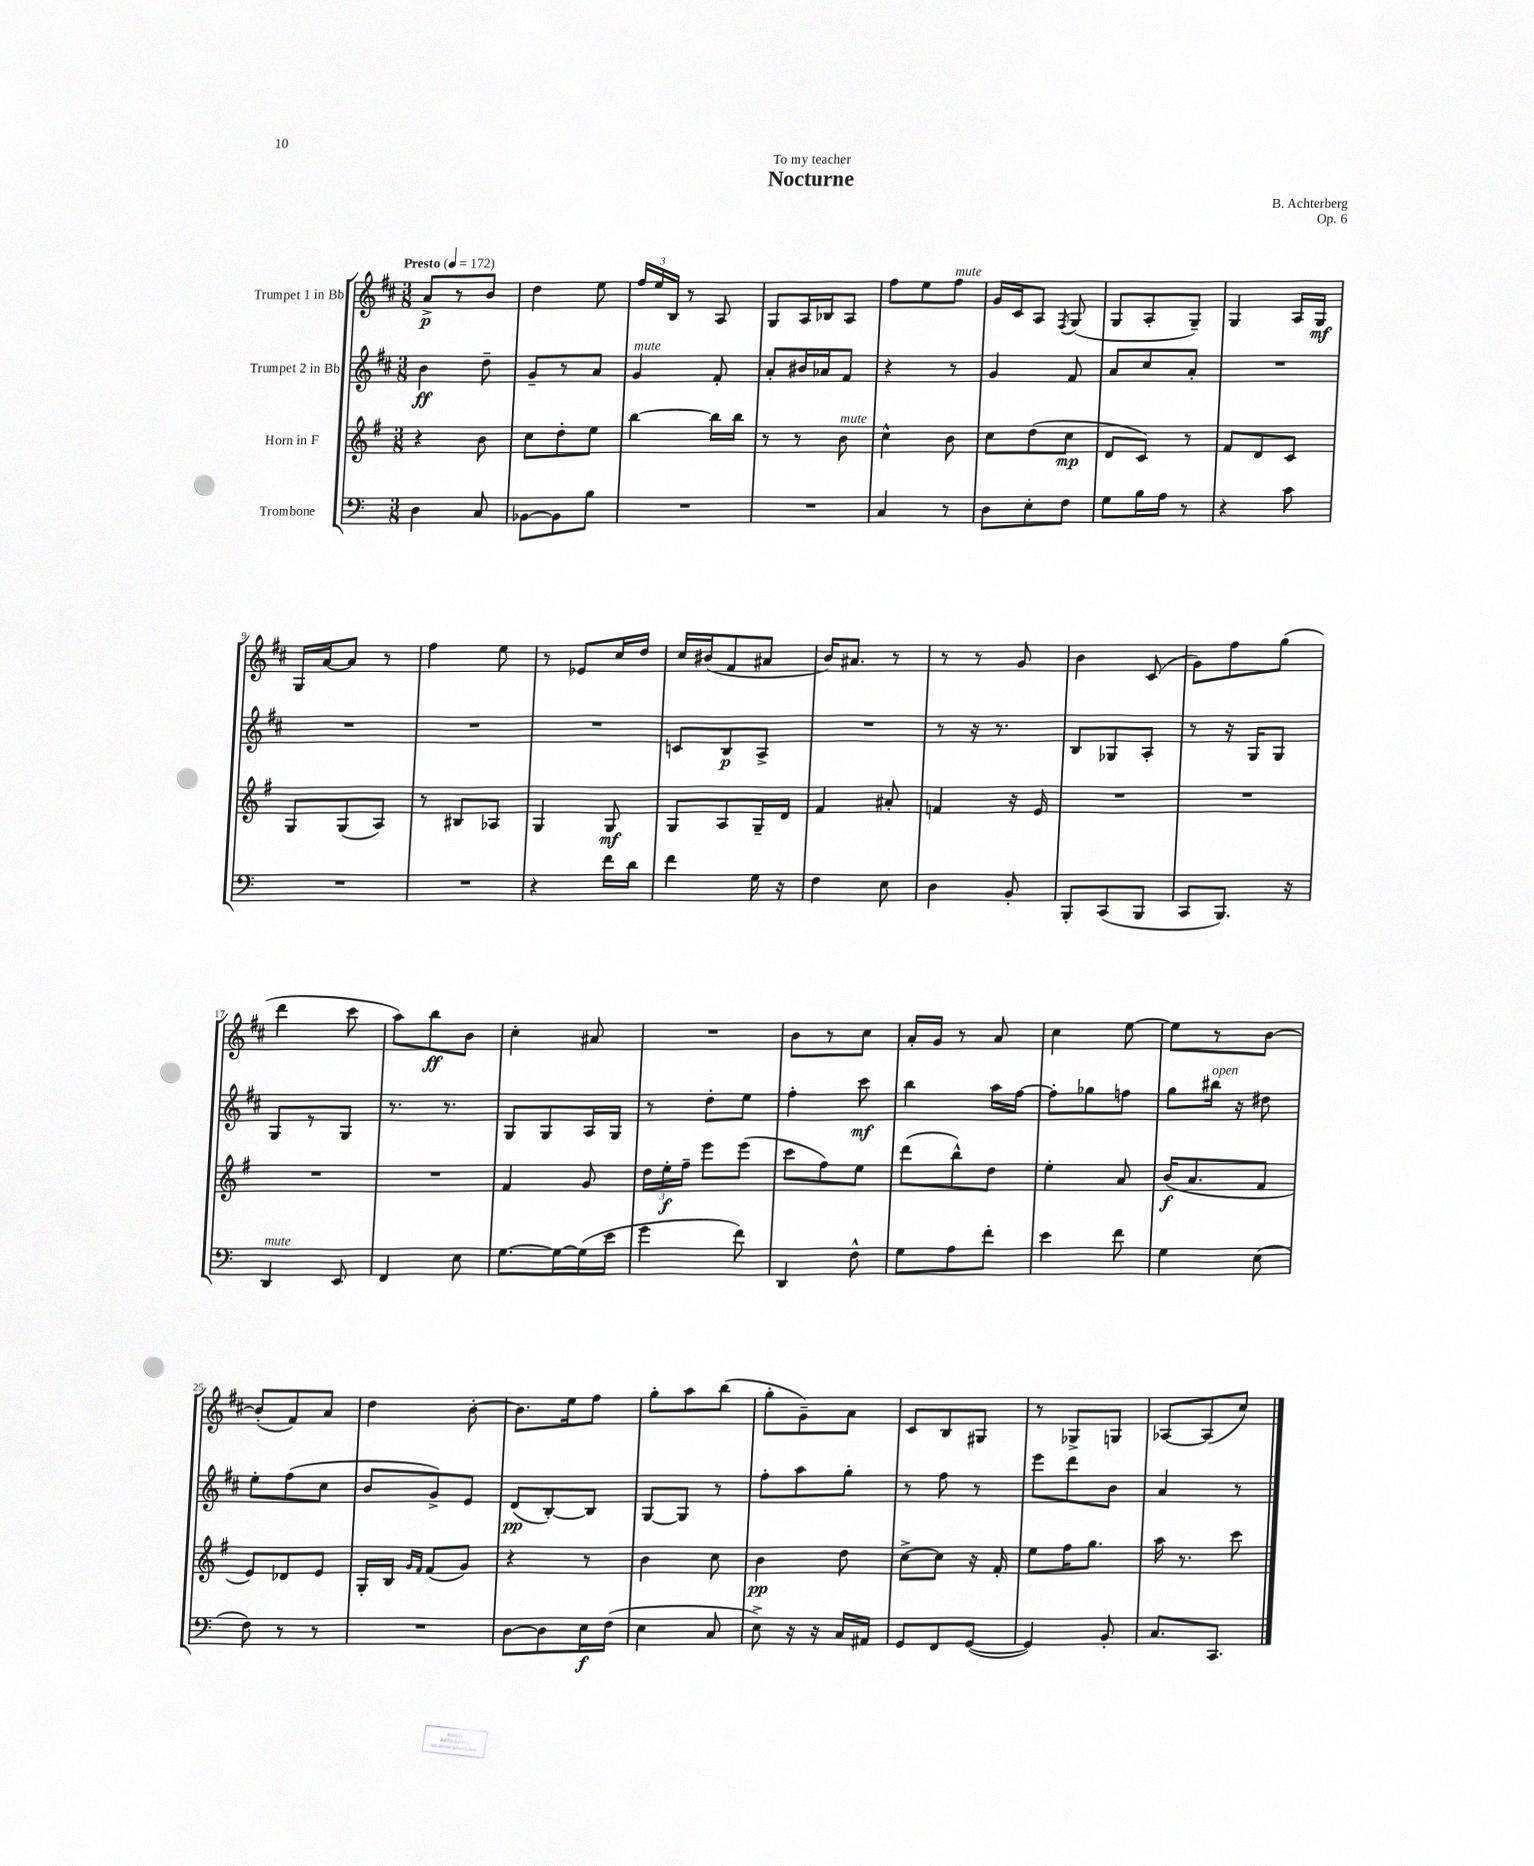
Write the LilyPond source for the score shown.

\header { title = "Nocturne" composer = "B. Achterberg" dedication = "To my teacher" opus = "Op. 6" }
<<
\new StaffGroup <<
\new Staff = "s0" \with { instrumentName = "Trumpet 1 in Bb" } {
    \clef treble \key d \major \numericTimeSignature \time 3/8 \tempo "Presto" 4 = 172
    \autoBeamOff a'8[->\p r8 b'8] |
    d''4 e''8 |
    \tuplet 3/2 { fis''16[ e''16 b16] } r8 a8 |
    g8[ a16 bes16 a8] |
    fis''8[ e''8 fis''8]^\markup { \italic "mute" } |
    g'16[ cis'16 a8] \acciaccatura { fis8 } g8( |
    g8[ a8-. g8]--) |
    g4 a16[ g16]\mf |
    g16[ a'16~ a'8] r8 |
    fis''4 e''8 |
    r8 ees'8[ cis''16 d''16] |
    cis''16[ bis'16( fis'8 ais'8] |
    b'16[) ais'8.] r8 |
    r8 r8 g'8 |
    b'4 cis'8( |
    g'8[) fis''8 g''8]( |
    d'''4 cis'''8 |
    a''8[) b''8\ff b'8] |
    cis''4-. ais'8 |
    R4. |
    b'8[ r8 cis''8] |
    a'16[-. g'16] r8 a'8 |
    cis''4 e''8~ |
    e''8[ r8 b'8]~ |
    b'8[-.( fis'8) a'8] |
    d''4 b'8~-. |
    b'8.[ e''16 fis''8] |
    g''8[-. a''8 b''8]( |
    g''8[-. g'8--) a'8] |
    cis'8[ b8 gis8] |
    r8 ges8[-> g8] |
    aes8[~ aes8( cis''8]) \bar "|." |
}
\new Staff = "s1" \with { instrumentName = "Trumpet 2 in Bb" } {
    \clef treble \key d \major \numericTimeSignature \time 3/8
    \autoBeamOff b'4\ff d''8-- |
    g'8[-- r8 a'8] |
    g'4^\markup { \italic "mute" } fis'8-. |
    a'8[-. bis'16 aes'16 fis'8] |
    r4 r8 |
    g'4 fis'8 |
    a'8[ cis''8 a'8]-. |
    R4. |
    R4. |
    R4. |
    R4. |
    c'8[ b8\p a8]-> |
    R4. |
    r8 r16 r8. |
    b8[ ges8 a8]-. |
    r8 r16 g16[ g8] |
    g8[ r8 g8] |
    r8. r8. |
    g8[ g8 a16 g16] |
    r8 d''8[-. e''8] |
    fis''4-. cis'''8\mf |
    b''4 a''16[ fis''16]~ |
    fis''8[-. ges''8 f''8] |
    g''8[ bis''16]^\markup { \italic "open" } r16 dis''8 |
    e''8[-. fis''8( cis''8] |
    b'8[ g'8->) e'8] |
    d'8[\pp( b8~-.) b8] |
    g8[~ g8] r8 |
    fis''8[-. a''8 g''8]-. |
    r8 fis''8 r8 |
    e'''8[ d'''8 b'8] |
    a'4 r8 \bar "|." |
}
\new Staff = "s2" \with { instrumentName = "Horn in F" } {
    \clef treble \key g \major \numericTimeSignature \time 3/8
    \autoBeamOff r4 b'8 |
    c''8[ d''8-. e''8] |
    b''4~ b''16[ b''16] |
    r8 r8 b'8^\markup { \italic "mute" } |
    c''4-^ b'8 |
    c''8[ d''8( c''8]\mp |
    d'8[ c'8]) r8 |
    fis'8[ d'8 c'8] |
    g8[ g8( a8]) |
    r8 bis8[ aes8] |
    g4 g8\mf |
    g8[ a8 g16-- d'16] |
    fis'4 ais'8-. |
    f'4 r16 e'16 |
    R4. |
    R4. |
    R4. |
    R4. |
    fis'4 g'8 |
    \tuplet 3/2 { d''16[ e''16-.\f fis''16]-- } e'''8[ e'''8]( |
    c'''8[ fis''8) e''8] |
    d'''8[( b''8-^) d''8] |
    e''4-. a'8 |
    b'16[\f( a'8. fis'8] |
    e'8[) des'8 e'8] |
    g16[-. b16] \grace { g'16[ fis'16] } fis'8[( g'8]) |
    r4 r8 |
    b'4 c''8 |
    b'4\pp d''8 |
    c''8[~-> c''8] r16 fis'16-. |
    e''8[ fis''16 g''8.] |
    a''16 r8. c'''8 \bar "|." |
}
\new Staff = "s3" \with { instrumentName = "Trombone" } {
    \clef bass \key c \major \numericTimeSignature \time 3/8
    \autoBeamOff d4 c8 |
    bes,8[~ bes,8 b8] |
    R4. |
    R4. |
    c4 r8 |
    d8[ e8-. f8] |
    g8[ b16 a16] r8 |
    r4 c'8 |
    R4. |
    R4. |
    r4 f'16[ d'16] |
    f'4 g16 r16 |
    f4 e8 |
    d4 b,8-. |
    b,,8[-. c,8( b,,8] |
    c,8[ b,,8.]) r16 |
    d,4^\markup { \italic "mute" } e,8 |
    f,4 e8 |
    g8.[~ g16~ g16( e'16] |
    g'4 f'8) |
    d,4 f8-^ |
    g8[ a8 f'8]-. |
    e'4 f'8 |
    g4 e8( |
    f8) r8 r8 |
    R4. |
    d8[~ d8 e16\f f16]( |
    e4 c8 |
    e8->) r16 r16 c16[ ais,16] |
    g,8[ f,8 g,8]~( |
    g,4) b,8-. |
    c8.[ c,8.] \bar "|." |
}
>>
>>
